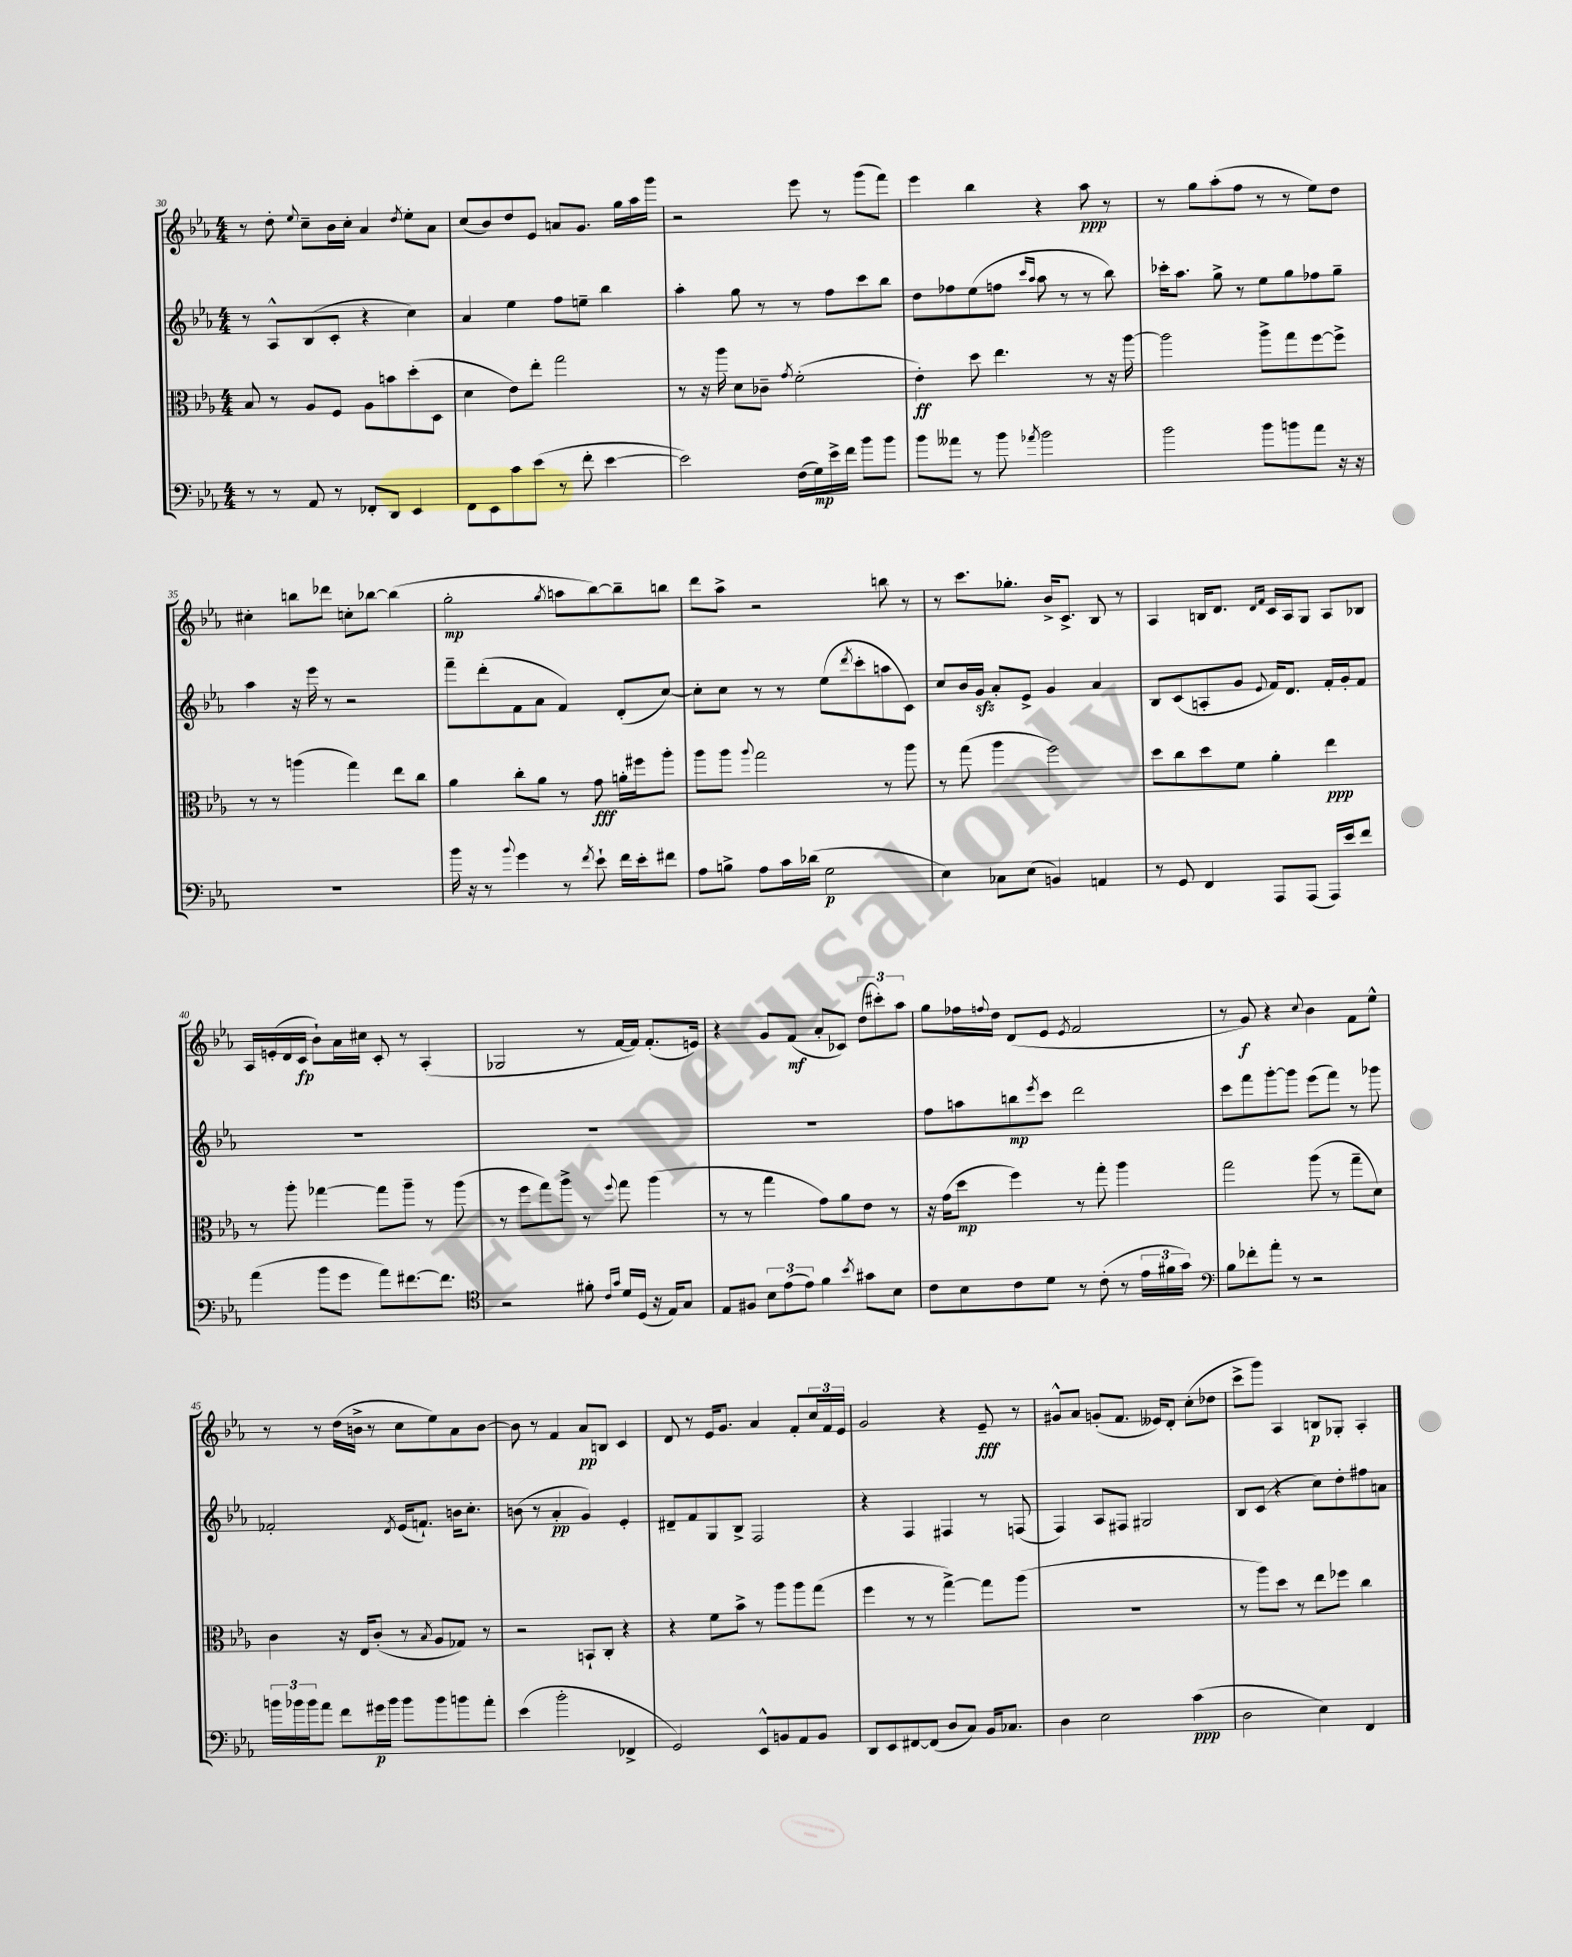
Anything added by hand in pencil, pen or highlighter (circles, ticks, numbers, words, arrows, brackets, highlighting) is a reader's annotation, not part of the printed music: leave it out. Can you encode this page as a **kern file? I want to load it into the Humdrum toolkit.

**kern	**kern	**kern	**kern
*staff4	*staff3	*staff2	*staff1
*clefF4	*clefC3	*clefG2	*clefG2
*k[b-e-a-]	*k[b-e-a-]	*k[b-e-a-]	*k[b-e-a-]
*M4/4	*M4/4	*M4/4	*M4/4
8r	8B-	8r	8r
8r	8r	8A-^^	8dd'
.	.	.	8qqee-
8AA-	8A-	(8B-	8cc~
8r	8F	8c'	16b-
.	.	.	16cc'
8FF-'	8A-	4r	4a-
8DD	8b	.	.
.	.	.	8qdd
4EE-	(8dd'	4cc)	8ee-'
.	8D	.	8a-
=	=	=	=
8FF	4d	4a-	(8cc
8EE-	.	.	8b-)
8c	8e-)	4ee-	8dd
(8e-	8ee-'	.	8e-
8r	2gg	8ff	8a
8f'	.	8ee~	8.g
[4e-	.	4bb-	.
.	.	.	16gg
.	.	.	16aa-
.	.	.	16ggg
=	=	=	=
2e-])	8r	4aa-'	2r
.	16r	.	.
.	16aa-	.	.
.	8d	8gg	.
.	8c-~	8r	.
.	8qg	.	.
(16F	(2f'	8r	8eee-
16G)	.	.	.
16e-^	.	8ff	8r
16f	.	.	.
8b-	.	8ccc	(8ggg
8b-	.	8bb-	8fff)
=	=	=	=
8b-	4e-')	8dd	4eee-
8a--	.	8ff-	.
8r	8dd	(8ee-	4bb-
8b-	4.ee-	8ff	.
.	.	16qqccc	.
8qa-	.	16qqaa-	.
2b-	.	8aa-	4r
.	.	8r	.
.	8r	8r	8aa-
.	16r	8bb-)	8r
.	[16aa-	.	.
=	=	=	=
2b-	2aa-]	16ccc-'	8r
.	.	8.aa-	.
.	.	.	8gg
.	.	8gg^	(8aa-'
.	.	8r	8ff
8b-	8aa-^	8ee-	8r
8b	8gg	8gg	8r
8a-	[8ff	8ff-	8ee-)
16r	8ff^]	8gg~	8dd
16r	.	.	.
=	=	=	=
1r	8r	4aa-	4cc#'
.	8r	.	.
.	(4aa	16r	8bb
.	.	16eee-	.
.	.	8r	8ddd-
.	4gg)	2r	8cc'
.	.	.	[8bb-
.	8ee-	.	(4bb-]
.	8cc	.	.
=	=	=	=
16b-	4a-	8fff~	2gg'
16r	.	.	.
8r	.	(8ddd'	.
8qqb-	.	.	.
4g	8cc'	8f	.
.	8a-	8a-	.
.	.	.	8qgg
8r	8r	4f)	8aa
8qf	.	.	.
8e-`	8g	.	[8bb-)
16f	16a'	(8d'	8bb-~]
16e-'	16ff#	.	.
8f#	8aa-'	[8cc)	8bb
=	=	=	=
8A-	8aa-	8cc']	8ddd
8B^	8aa-	8cc	8aa-^
.	8qqaa-	.	.
8A-	2gg	8r	2r
16c	.	8r	.
(16d-	.	.	.
2G	.	(8ee-	.
.	.	8qddd	.
.	.	8ccc'	.
.	8r	8aa	8bb
.	8aa-	8c)	8r
=	=	=	=
4E-)	8r	8cc	8r
.	(8gg	16b-	8.ccc
.	.	16g	.
8C-	4aa-	8a-'	.
.	.	.	8.gg-'
(8E-	.	8e-^	.
4BB)	2ff)	4g	16b-^
.	.	.	8.c^
4AA	.	4a-	8B-
.	.	.	8r
=	=	=	=
8r	8dd	8B-	4A-
8GG	8cc	(8c	.
4FF	8dd	8A'	16B
.	.	.	8.d
.	8f	8g	.
.	.	.	16qqd
.	.	8qqe-	16qqf
8AAA-	4a-'	16f)	16c
.	.	8.d	16A-
(8AAA-	.	.	8G
16AAA-)	4ee-	16f'	8A-
16e-	.	16g'	.
8f	.	8f	8B-
=	=	=	=
(4a-	8r	1r	16A-
.	.	.	(16e'
.	8aa-'	.	16d
.	.	.	16c
8b-	[4gg-	.	8b-`)
8g	.	.	16a-
.	.	.	16cc#
8a-)	8gg-]	.	8c'
[8.f#	8aa-~	.	8r
.	8r	.	(4A-'
8.f#]	.	.	.
.	(8aa-	.	.
=	=	=	=
*clefC4	*	*	*
2r	8r	1r	2G-
.	8ff	.	.
.	8gg)	.	.
.	8aa-^	.	.
8f#'	8r	.	8r
16qqc	.	.	.
16qqg	8qqff	.	.
16d	8gg	.	[16f
(16D	.	.	16f])
16r	(4aa-	.	(8.f'
16E-)	.	.	.
8G	.	.	.
.	.	.	16e)
=	=	=	=
8E-	8r	1r	4r
8F#	8r	.	.
12B-	4gg	.	8g
(12e-	.	.	.
.	.	.	(8f
12e-)	.	.	.
4f	8g)	.	8a-'
.	8a-	.	8c-)
8qb-	.	.	.
8g#	8e-	.	(12dd
.	.	.	12ccc#')
8B-	8r	.	.
.	.	.	12aa-
=	=	=	=
8c	16r	8ff	8gg
.	(16g	.	.
8B-	8dd	8aa	16ff-
.	.	.	8qqff
.	.	.	16dd
8c	4ff)	8bb	(8d
.	.	8qeee-	.
8d	.	8ccc	8e-
.	.	.	8qe-
8r	8r	2ddd	2f
(8c'	8gg'	.	.
8r	4aa-	.	.
24e-	.	.	.
24f#	.	.	.
24g)	.	.	.
=	=	=	=
*clefF4	*	*	*
8B-	2gg	8ccc	8r
8f-'	.	8fff	8g)
8a-'	.	[8ggg'	4r
8r	.	8ggg]	.
.	.	.	8qqcc
2r	(8aa-	(8eee-	4b-
.	8r	8fff)	.
.	8gg~	8r	8f
.	8d)	8ggg-	8ee-^^
=	=	=	=
24b	4c	2f-'	8r
24b-	.	.	.
24b-	.	.	.
8a-	.	.	8r
8f	16r	.	(16dd
.	16E-	.	16b^
16g#	(8c'	.	8r
16b-	.	.	.
.	.	8qd	.
8b-	8r	(16e-	8cc
.	.	8.f`)	.
.	8qB-	.	.
8b-	8A-	.	8ee-)
8b	8G-)	16b	8a-
.	.	8.cc'	.
8a-'	8r	.	[8b
=	=	=	=
(4e-	2r	(8b	8b]
.	.	8r	8r
2b-'	.	4a-'	4f
.	8BB`	4g)	8a-
.	8C'	.	8B
4FF-^	4r	4e-'	4c
=	=	=	=
2GG)	4r	8d#~	8d
.	.	8f	8r
.	8f	8G	16e-
.	.	.	8.g
.	8b-^	8B-^	.
8EE-^^	8r	2F	4a-
8BB	8aa-	.	.
8AA-	8aa-	.	8f'
8BB	(8gg	.	24cc
.	.	.	24f
.	.	.	24e-
=	=	=	=
8DD	4ff	4r	2g
8EE-	.	.	.
[8FF#	8r	4F	.
(8FF#]	8r	.	.
8D	[4gg^)	4F#	4r
8C)	.	.	.
16BB-	8gg]	8r	8e-~
8.C-	.	.	.
.	(8aa-	(8F	8r
=	=	=	=
4D	1r	4F)	8g#^^
.	.	.	8a-
2E-	.	8A-	(8g'
.	.	8F#	8.f
.	.	2G#	.
.	.	.	16e--)
.	.	.	8d'
(4c	.	.	(8cc'
.	.	.	8dd-
=	=	=	=
2D	8r	8B-	8ccc^
.	8aa-)	(8c	8ggg)
.	8dd	4r	4A-
.	8r	.	.
4E-)	8ee-	8cc)	8B
.	8ff-	8dd'	8G-'
4FF	4cc	8ff#	4A-'
.	.	8a	.
==	==	==	==
*-	*-	*-	*-
